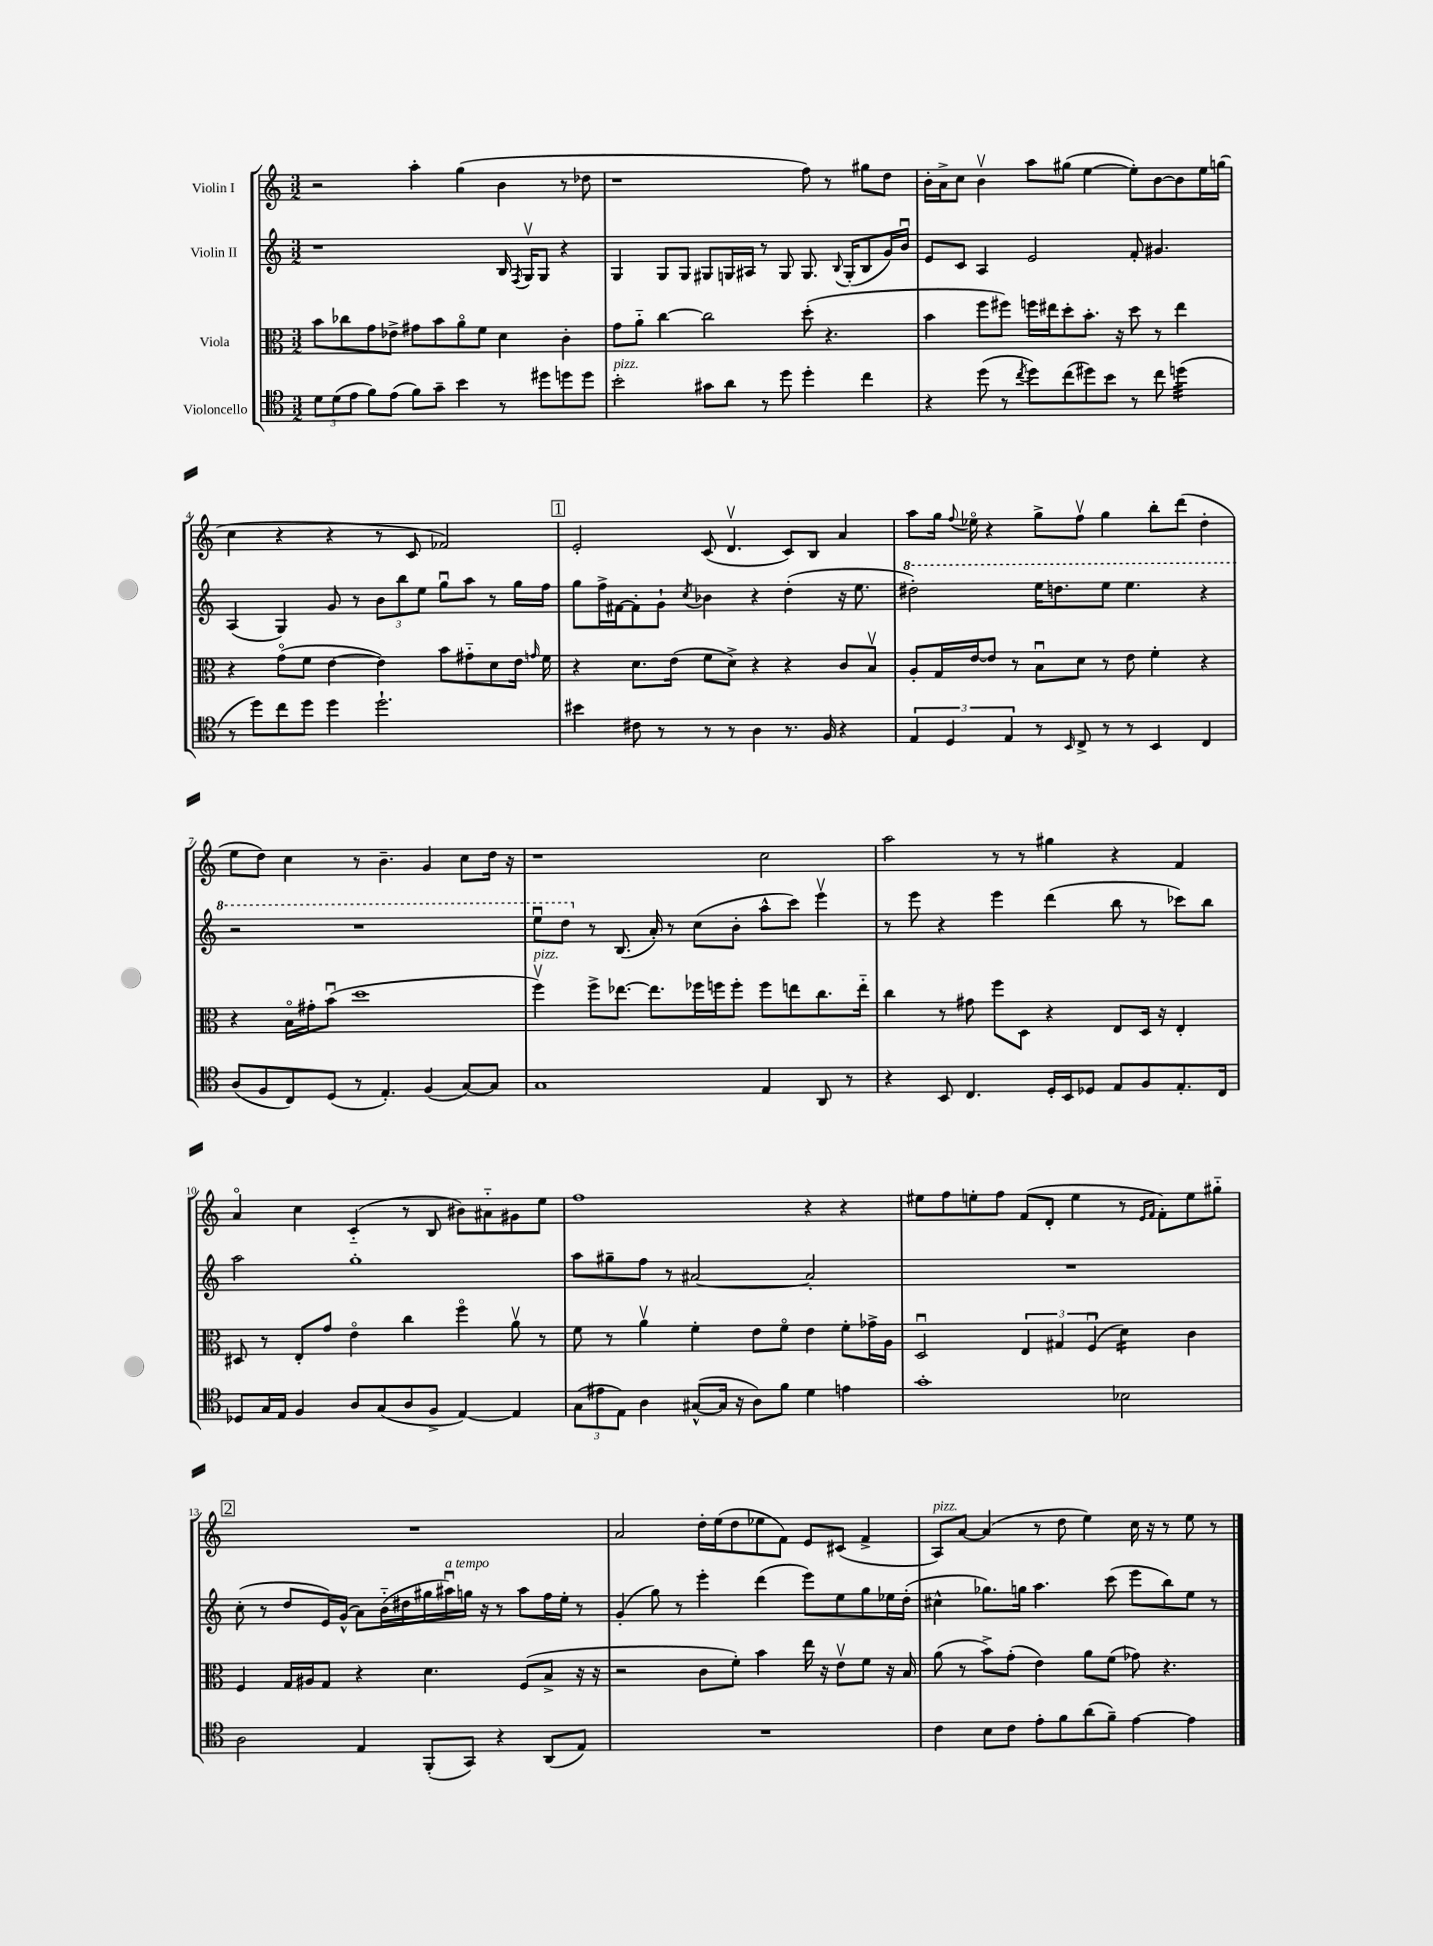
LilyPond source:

<<
\new StaffGroup <<
\new Staff = "s0" \with { instrumentName = "Violin I" } {
    \clef treble \key c \major \numericTimeSignature \time 3/2
    \autoBeamOff r2 a''4-. g''4( b'4 r8 des''8 |
    r1 f''8) r8 gis''8[ d''8] |
    b'16[-. a'16-> c''8] b'4\upbow a''8[ gis''8]( e''4~ e''8[-.) b'8~ b'8 e''16 g''16]( |
    c''4 r4 r4 r8 c'8 fes'2) |
    \mark \markup { \box "1" } e'2-. c'8( d'4.\upbow c'8[) b8] a'4 |
    a''8[ g''16] \appoggiatura { f''8 } ees''16\flageolet r4 g''8[-> f''8]\upbow g''4 b''8[-. d'''8]( d''4-. |
    e''8[ d''8]) c''4 r8 b'4.-- g'4 c''8[ d''16] r16 |
    r1 c''2 |
    a''2 r8 r8 gis''4 r4 f'4 |
    a'4\flageolet c''4 c'4-_( r8 b8 bis'8[) ais'8-_ gis'8 e''8] |
    f''1 r4 r4 |
    eis''8[ f''8 e''8-. f''8] f'8[( d'8]-. e''4 r8 \grace { e'16[ f'16] } f'8[-.) e''8 gis''8]-_ |
    \mark \markup { \box "2" } R1. |
    a'2 d''16[-. e''16( d''8 ees''8 f'8]) e'8[ cis'8]( f'4-> |
    a8[^\markup { \italic "pizz." }) a'8]~ a'4( r8 d''8 e''4) c''16 r16 r8 e''8 r8 \bar "|." |
}
\new Staff = "s1" \with { instrumentName = "Violin II" } {
    \clef treble \key c \major \numericTimeSignature \time 3/2
    \autoBeamOff r1 b16 \acciaccatura { f8 } g16[\upbow g8] r4 |
    g4 g8[ g8] gis8[ g16 ais16] r8 g8 g8. \appoggiatura { b8 } g16[-.( b8 g'16) b'16]\downbow |
    e'8[ c'8] a4 e'2 f'8-. gis'4. |
    a4( g4) g'8 r8 \tuplet 3/2 { b'8[ b''8 e''8] } g''8[\downbow a''8] r8 g''16[ f''16] |
    \mark \markup { \box "1" } g''8[ f''16-> fis'16~ fis'8-. g'8]-! \acciaccatura { c''8 } bes'4 r4 d''4-.( r16 e''8. |
    \ottava #1 dis'''2-.) e'''16[ d'''8. e'''8] e'''4. r4 |
    r2 r1 |
    e'''8[\downbow d'''8] \ottava #0 r8 b8.( a'16-.) r8 c''8[( b'8]-. a''8[-^ c'''8]) e'''4\upbow |
    r8 e'''8 r4 e'''4 d'''4( b''8 r8 ces'''8[) b''8] |
    a''2 g''1-. |
    a''8[ gis''8-- f''8] r8 ais'2~ ais'2-. |
    R1. |
    \mark \markup { \box "2" } c''8-.( r8 d''8[ e'16) g'16]-^( a'8[) b'16-_( dis''16 gis''16 ais''16\downbow^\markup { \italic "a tempo" }) g''16] r16 r8 ais''8[ f''16 e''16]-. r8 |
    g'4-.( g''8) r8 e'''4-. d'''4( e'''8[) e''8 g''8 ees''16 d''16]-.( |
    cis''4-^ ges''8.[) g''16] a''4. c'''8( e'''8[ b''8) e''8] r8 \bar "|." |
}
\new Staff = "s2" \with { instrumentName = "Viola" } {
    \clef alto \key c \major \numericTimeSignature \time 3/2
    \autoBeamOff b'8[ ces''8 g'8 ees'8]-> gis'8[ b'8 a'8\flageolet f'8] d'4 c'4-. |
    g'8[ a'8]-_ c''4~ c''2 d''8-.( r4. |
    b'4 f''8[ fis''8]) f''16[ eis''16 d''8-. b'8.]-. r16 d''8 r8 eis''4 |
    r4 g'8[\flageolet( f'8] e'4~ e'4) b'8[ gis'8-_ d'8 e'16] \grace { g'16 } f'16 |
    \mark \markup { \box "1" } r4 d'8.[ e'16]( f'8[ d'8]->) r4 r4 c'8[ b8]\upbow |
    a8[-. g16 e'16~ e'8] r8 b8[\downbow d'8] r8 e'8 f'4-. r4 |
    r4 b16[\flageolet gis'16-. b'8]\downbow( d''1 |
    f''4\upbow^\markup { \italic "pizz." }) f''8[-> ees''8.]~ ees''8.[ fes''16 f''16 f''8]-. f''8[ e''8 c''8. e''16]-_ |
    c''4 r8 gis'8 f''8[ d8] r4 e8[ d16] r16 e4-. |
    dis8 r8 e8[-. g'8] e'4\flageolet c''4 f''4\flageolet a'8\upbow r8 |
    f'8 r8 a'4\upbow f'4-. e'8[ f'8]\flageolet e'4 f'8[-. ges'16-> a16] |
    d2\downbow \tuplet 3/2 { e4 gis4 f4\downbow( } d'4:16) c'4 |
    \mark \markup { \box "2" } f4 g16[ ais16 g8] r4 d'4. f8[( b8]-> r16 r16 |
    r2 c'8[ f'8]-.) b'4 e''16 r16 e'8[\upbow f'8] r16 b16 |
    a'8( r8 b'8[->) g'8]-.( e'4) a'8[ f'8]( ges'8) r4. \bar "|." |
}
\new Staff = "s3" \with { instrumentName = "Violoncello" } {
    \clef tenor \key c \major \numericTimeSignature \time 3/2
    \autoBeamOff \tuplet 3/2 { d'8[ d'8( e'8] } f'8[) e'8]( f'8[) g'8]-- b'4 r8 dis''8[ d''8 d''8] |
    b'2-.^\markup { \italic "pizz." } gis'8[ a'8] r8 d''8 d''4-. c''4 |
    r4 d''8( r8 \acciaccatura { c''8 } d''8[) c''8( dis''8) b'8] r8 c''8 d''4:32( |
    r8 d''8[) c''8 d''8] d''4 d''2.-! |
    \mark \markup { \box "1" } bis'4 cis'8 r8 r8 r8 a4 r8. f16 r4 |
    \tuplet 3/2 { e4 d4 e4 } r8 \grace { b,16 } c8-> r8 r8 b,4 c4 |
    a8[( f8 c8) d8]( r8 e4.-.) f4( g8[~) g8] |
    g1 e4 a,8 r8 |
    r4 b,8 c4. d16[-. b,16 des8] e8[ f8 e8.-. c16] |
    des8[ g16 e16] f4 a8[ g8( a8 f8]-> e4~) e4 |
    \tuplet 3/2 { g8[( eis'8 e8]) } a4 gis8[~-^( gis16] r16 a8[) f'8] d'4 e'4 |
    g'1-. bes2 |
    \mark \markup { \box "2" } a2 e4 f,8[-.( g,8]) r4 a,8[( e8]) |
    R1. |
    c'4 b8[ c'8] e'8[-. f'8 a'8( f'8]--) e'4~ e'4 \bar "|." |
}
>>
>>
